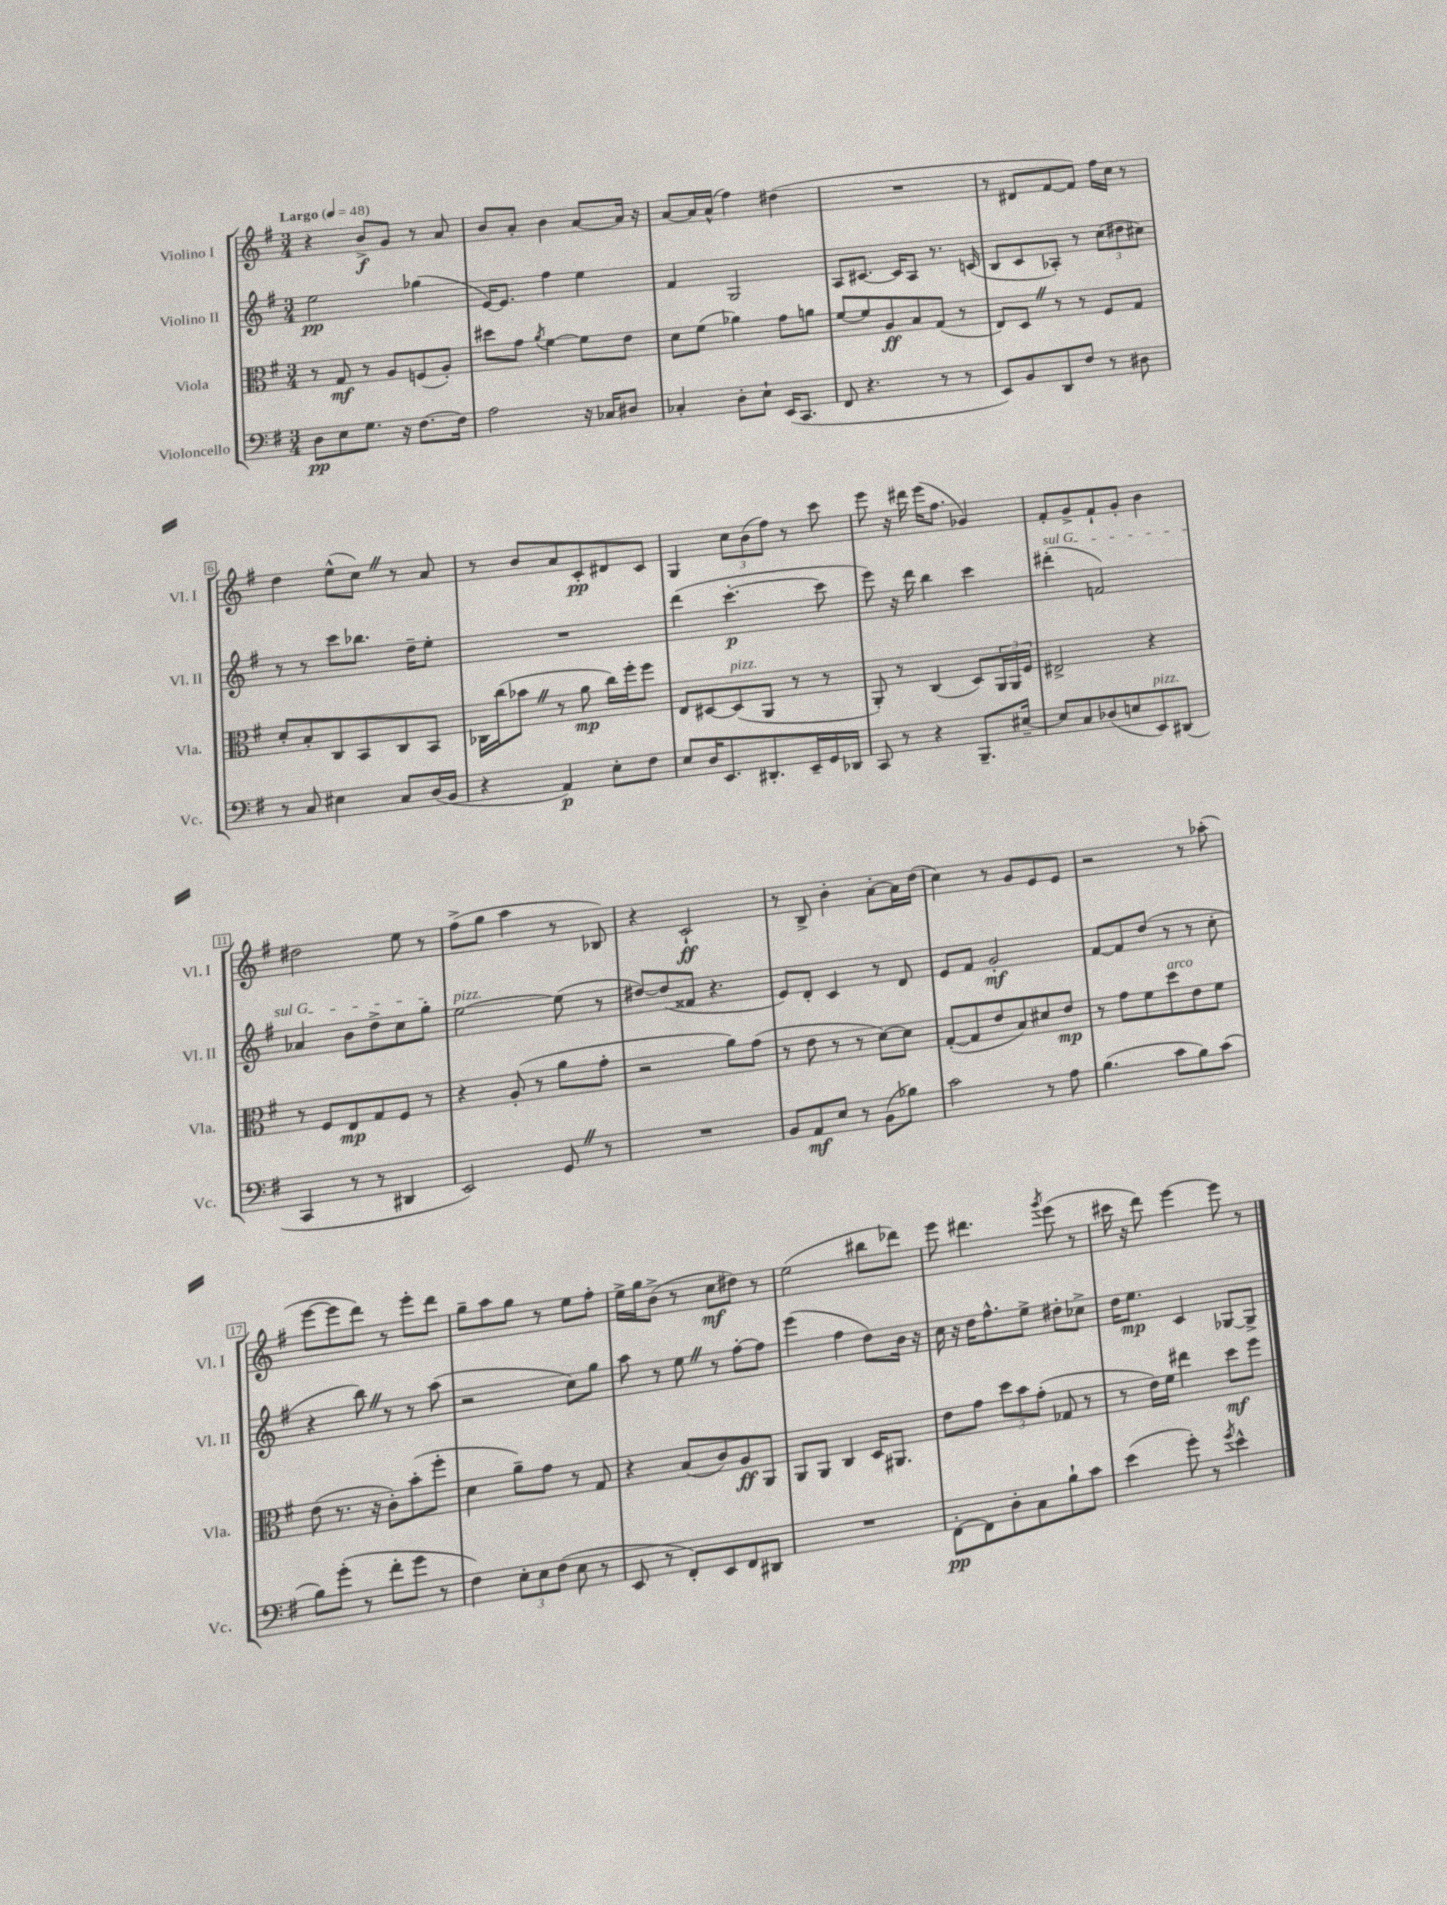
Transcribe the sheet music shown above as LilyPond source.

<<
\new StaffGroup <<
\new Staff = "s0" \with { instrumentName = "Violino I" shortInstrumentName = "Vl. I" } {
    \clef treble \key g \major \numericTimeSignature \time 3/4 \tempo "Largo" 4 = 48
    r4 b'8->\f g'8 r8 a'8 |
    b'8 a'8-. b'4 a'8~ a'16 r16 |
    a'8~ a'16 a'16-^( fis''4) dis''4( |
    R2. |
    r8 dis'8 fis'8~ fis'8) fis''16 c''16 r8 |
    d''4 e''8-^( c''8) \once \override BreathingSign.text = \markup { \musicglyph "scripts.caesura.straight" } \breathe r8 a'8 |
    r8 b'8 a'8 c'8-.\pp dis'8 c'8 |
    g4 \tuplet 3/2 { c''8 b'8( fis''8) } r8 c'''8 |
    e'''8 r16 dis'''16 e'''16( fis''8. ges'4) |
    fis'8-. g'8-> fis'8-! g'8-. b'4 |
    dis''2 e''8 r8 |
    fis''8->( g''8 a''4 r8 bes8) |
    r4 c'2-!\ff |
    r8 b8-> b'4-. a'8~-. a'16 d''16( |
    c''4) r8 g'8 e'8 e'8 |
    r2 r8 aes''8-.( |
    e'''8~ e'''8 d'''8) r8 e'''8-. d'''8 |
    g''8-- a''8 g''8 r8 e''8 fis''8-. |
    e''16-> g''16 b'8->( r8 c''8\mf dis''8) r8 |
    e''2( bis''8 des'''8) |
    e'''8 dis'''4. \acciaccatura { g'''8 } e'''8( r8 |
    cis'''16 r16 d'''8) e'''4~ e'''8 r8 \bar "|." |
}
\new Staff = "s1" \with { instrumentName = "Violino II" shortInstrumentName = "Vl. II" } {
    \clef treble \key g \major \numericTimeSignature \time 3/4
    e''2\pp ges''4( |
    e'16~) e'8. fis''4 e''4 |
    fis'4 g2 |
    a8 cis'8.~ cis'16 a8 r8. c'16( |
    b8 c'8 aes8-.) r8 \tuplet 3/2 { c''8( dis''8 cis''8) } |
    r8 r8 c'''8 bes''8. d''16-- e''8-. |
    R2. |
    d'''4( c'''4.~-.\p c'''8 |
    e'''8) r16 d'''16 b''4 c'''4 |
    \once \override TextSpanner.bound-details.left.text = \markup { \italic "sul G" } dis'''4-.\startTextSpan( f'2) |
    aes'4 b'8 d''8-> c''8 g''8-.\stopTextSpan |
    e''2~^\markup { \italic "pizz." } e''8( r8 |
    dis''8~) dis''8( fisis'8 r4. |
    e'8) d'8-. c'4 r8 d'8 |
    e'8 fis'8 g'2-.\mf |
    fis'8~ fis'8 d''8( r8 r8 c''8-. |
    r4 b''8) \once \override BreathingSign.text = \markup { \musicglyph "scripts.caesura.straight" } \breathe r8 r8 a''8( |
    r2 c''8) g''8 |
    a''8 r8 e''8 \once \override BreathingSign.text = \markup { \musicglyph "scripts.caesura.straight" } \breathe r8 fis''8~-. fis''8 |
    e'''4( fis''4 d''8) b'16 r16 |
    c''16 r16 d''16 fis''8.-^ e''8-> dis''8-. ces''8-> |
    d''16 e''8.\mp c'4 ges8~ ges8-> \bar "|." |
}
\new Staff = "s2" \with { instrumentName = "Viola" shortInstrumentName = "Vla." } {
    \clef alto \key g \major \numericTimeSignature \time 3/4
    r8 g8\mf r8 a8 f8( a8-.) |
    dis''8 g'8 \acciaccatura { a'8 } fis'4~ fis'8 e'8 |
    d'8 fis'8( aes'4) g'8 a'8 |
    fis'8~ fis'8 a8\ff b8 g8( r8 |
    e8) d8 \once \override BreathingSign.text = \markup { \musicglyph "scripts.caesura.straight" } \breathe r8 r8 fis8 g8 |
    d'8-. b8-. c8 b,8 c8 b,8 |
    ces16 c''16( bes'8 \once \override BreathingSign.text = \markup { \musicglyph "scripts.caesura.straight" } \breathe r8 a'8\mp c''16) fis''16-. fis''8 |
    e8 dis8~ dis8^\markup { \italic "pizz." }( a,8 r8 r8 |
    a,8-.) r8 c4( d8) \tuplet 3/2 { a,16 a,16 fis16 } |
    eis2-> r4 |
    r8 fis8 e8\mp g8 fis8 r8 |
    r4 a8-.( r8 a'8 g'8-. |
    r2 a'8) g'8( |
    r8 e'8 r8 r8 d'8~) d'8 |
    g8~-.( g8 e'8 b8) dis'8 e'8\mp |
    r8 g'8 fis'8 d''8^\markup { \italic "arco" } e'8 fis'8 |
    e'8( r8. r16 c'8-.) b'8-.( fis''8-. |
    d'4 a'8--) g'8 r8 g8 |
    r4 b8( c'8) a8\ff a,8 |
    a,8 a,8 c4 d16 ais,8. |
    e'8 g'8 \tuplet 3/2 { d''8 b'8 g'8-.( } ges8 r8 |
    r8 e'16) fis'16 eis''4 d''8\mf fis''8 \bar "|." |
}
\new Staff = "s3" \with { instrumentName = "Violoncello" shortInstrumentName = "Vc." } {
    \clef bass \key g \major \numericTimeSignature \time 3/4
    d8\pp e8 g8. r16 fis8.~ fis16 |
    a2 r16 ces16 dis8 |
    ces4-. d8-. e8-! e,16( c,8. |
    fis,8 r4. r8 r8 |
    e,8) b,8 d,8 fis8 r8 dis8 |
    r8 c8 eis4 c8 d16( b,16 |
    r4 a,4\p) e8-. fis8 |
    e8 d16 e,8. dis,8.-. e,16-- g,16 des,16 |
    c,8 r8 r4 b,,8.-- eis16~-- |
    eis8 c8 des8( e8 e,8^\markup { \italic "pizz." }) dis,8( |
    c,4 r8 r8 dis,4 |
    e,2) g,8 \once \override BreathingSign.text = \markup { \musicglyph "scripts.caesura.straight" } \breathe r8 |
    R2. |
    b,8 a,8\mf e8 r8 b,8( bes8) |
    c'2 r8 a8 |
    b4.( c'8 b8) c'8( |
    b8) g'8-.( r8 fis'8-. g'8 r8 |
    fis4) \tuplet 3/2 { e8-. e8 fis8( } e8 r8 |
    e,8 r8 fis,8-.) e,8 fis,8 dis,8 |
    R2. |
    fis,8~-.\pp fis,8 d8-. c8 b8-! c'8 |
    e'4( g'8-.) r8 \acciaccatura { g'8 } e'4-^ \bar "|." |
}
>>
>>
\layout { \context { \Score \override BarNumber.stencil = #(make-stencil-boxer 0.1 0.3 ly:text-interface::print) } }
